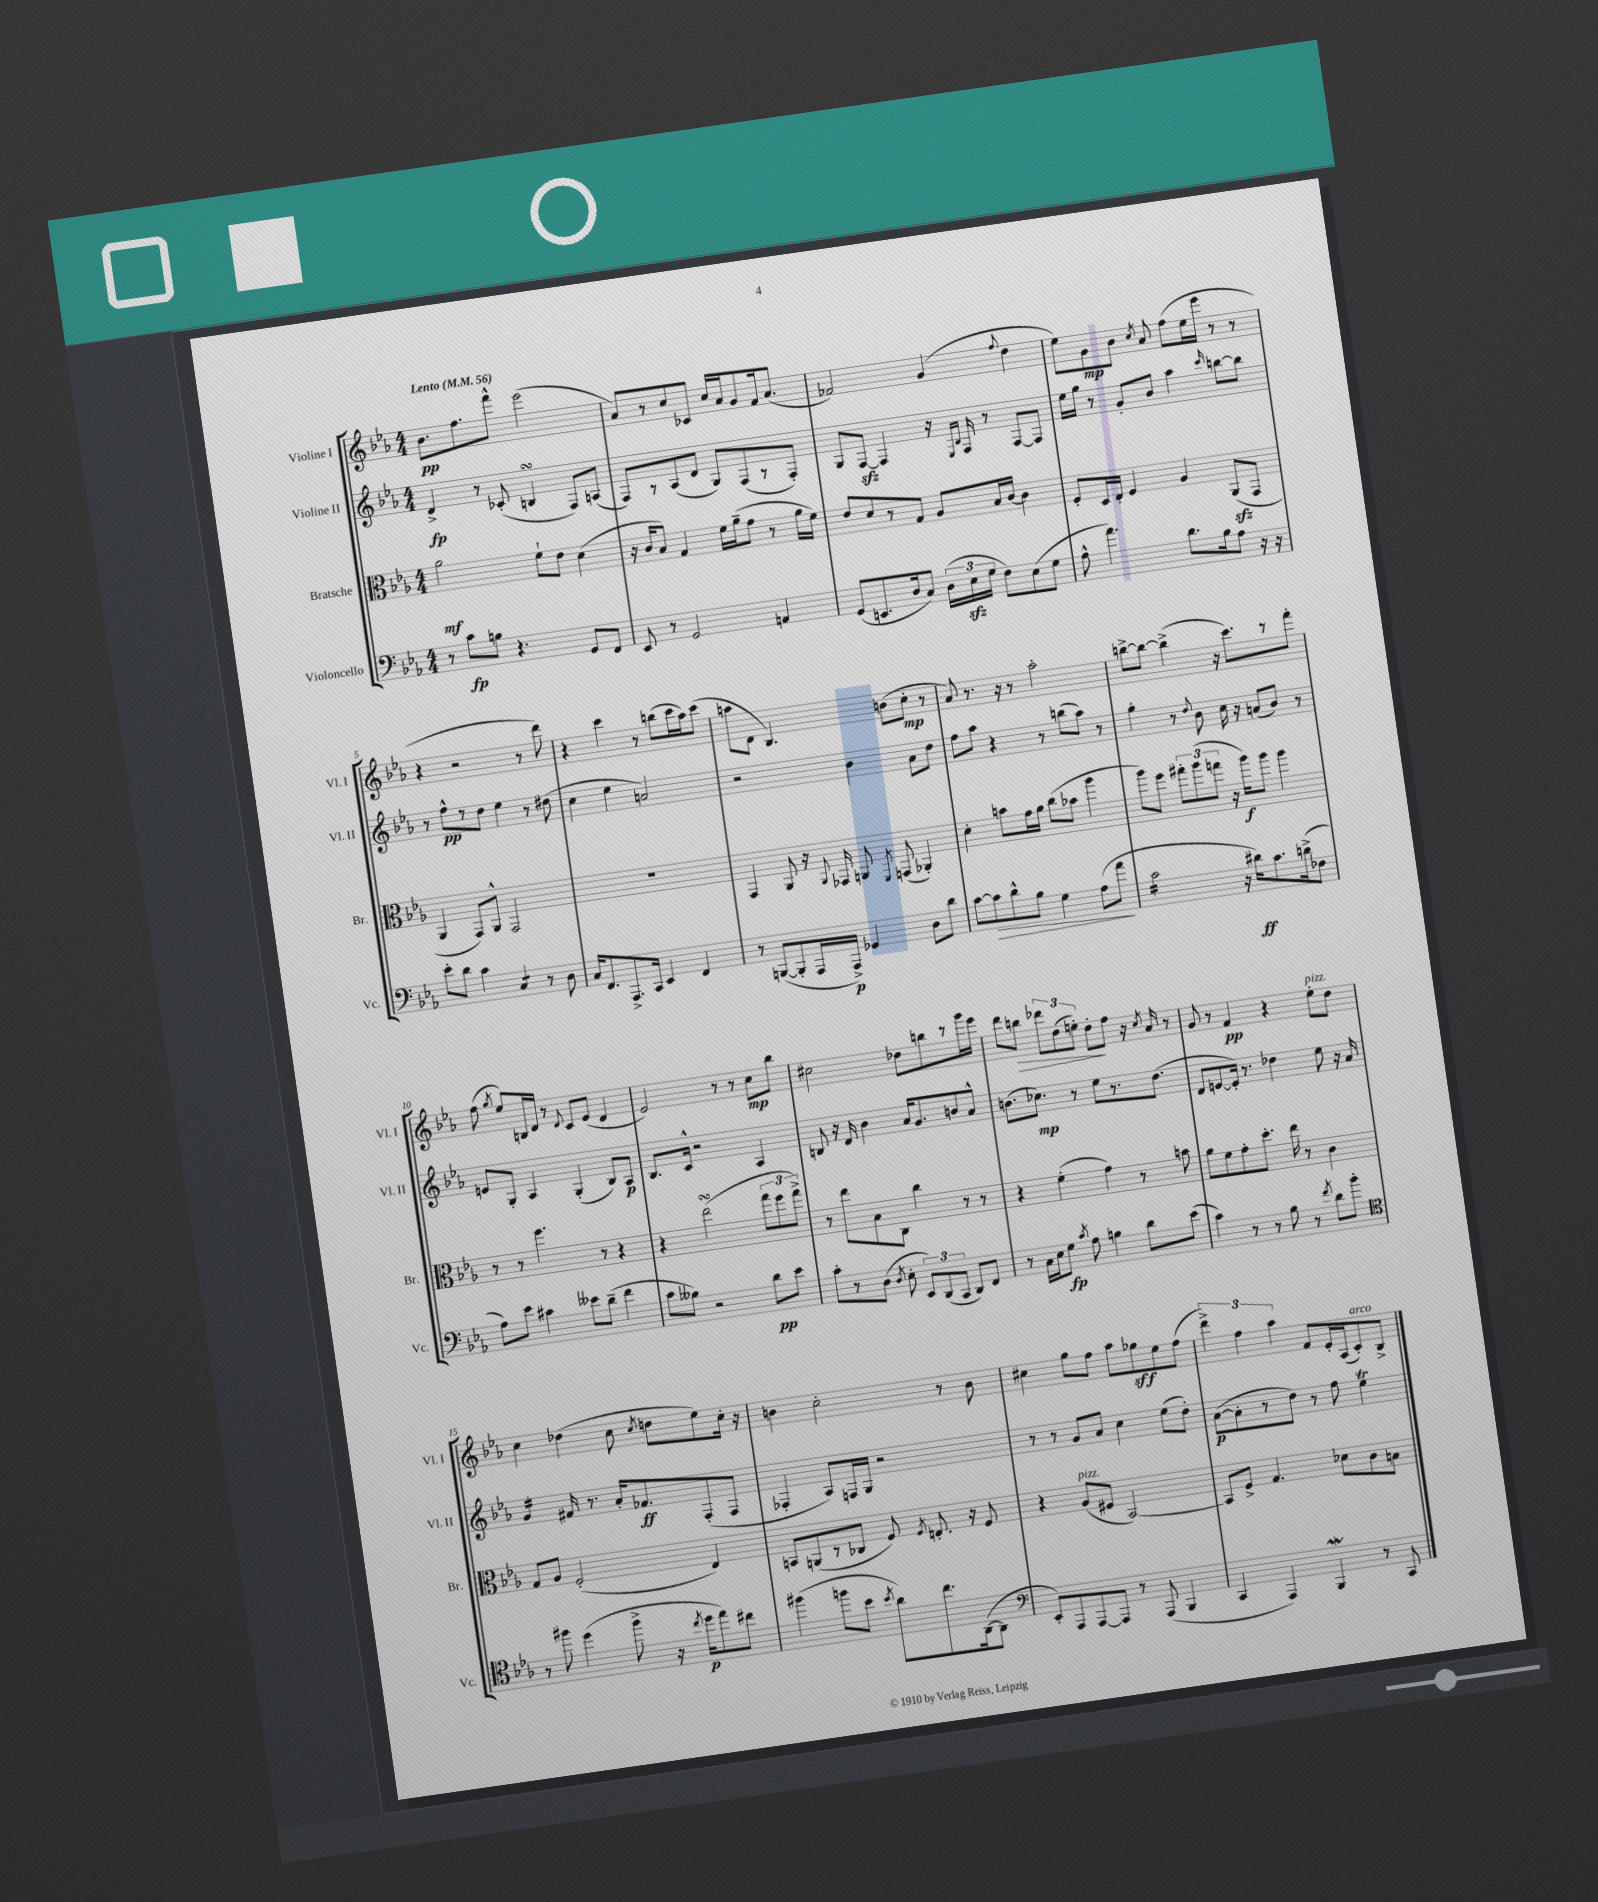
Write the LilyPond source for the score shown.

<<
\new StaffGroup <<
\new Staff = "s0" \with { instrumentName = "Violine I" shortInstrumentName = "Vl. I" } {
    \clef treble \key ees \major \numericTimeSignature \time 4/4 \tempo "Lento" 4 = 56
    \autoBeamOff bes'8.[\pp f''8. f'''8]-^ ees'''2( |
    aes'8[) r8 c''8 ces'8] c''16[ aes'16 g'8 f'16 aes'8.]( |
    fes'2) g'4( \appoggiatura { f''8 } d''4 |
    ees''8[) g'8\mp bes'8] \acciaccatura { c''8 } aes'8 f''8[( ees''16 ees'''16] r8 r8 |
    r4 r2 r8 d'''8) |
    r4 c'''4 r8 b''8[( c'''16 aes''16) c'''8]( |
    a''8[ d'8] bes4.) b'8[( c''8]-.\mp r8 |
    aes'8) r8. r16 r8 aes''2-. |
    b''8[~-> b''8]~ b''4->( r16 c'''8.[) r8 f'''8]-. |
    f''8( \acciaccatura { g''8 } ees''8[) b16 d'16] r8 \appoggiatura { d'8 } c'8[ ees'8]( d'4 |
    ees'2) r8 r8 c''8[\mp bes''8] |
    cis''2 des''8[ b''8 r8 g'''16 ees'''16] |
    d'''8[ b''8]\> \tuplet 3/2 { des'''8[ d''8( e''8]-.) } d''8[-.\! f''8] r16 \acciaccatura { c''8 } aes'16 r8 |
    g'8 r8 f'4\pp r4 ees''8[-.^\markup { \italic "pizz." } d''8] |
    c''4 des''4( c''8 \acciaccatura { c''8 } d''8[ ees''8) c''16]-. r16 |
    b'4 c''2-. r8 b'8 |
    cis''4 g''8[ f''8] aes''8[ ges''8\sff ees''8 f''8]( |
    \tuplet 3/2 { d'''4->) f''4 aes''4 } f'8[ ees'16-. aes16( c'8-.^\markup { \italic "arco" }) bes8]-> \bar "|." |
}
\new Staff = "s1" \with { instrumentName = "Violine II" shortInstrumentName = "Vl. II" } {
    \clef treble \key ees \major \numericTimeSignature \time 4/4
    \autoBeamOff d'4->\fp r8 ces'8-.( b4\turn f8[) a8]( |
    f8[) r8 aes8( d'8] g8[) f8( r8 f8]-.) |
    g8[ f8]~\sfz f4 r16 \grace { ees16[ bes16] } f16 r8 f8[~ f8] |
    ees''16[ g''16] r8 g'8[-. bes'8] aes''4 \grace { c'''16 } b''8[~ b''8] |
    r8 f''8[-^\pp r8 d''8] ees''4 r8 dis''8( |
    c''4 ees''4 a'2) |
    r2 bes'4 aes'8[ d''8] |
    f''8[ aes''8] r4 r8 b''8[( aes''8]) r8 |
    g''4-. r8 \appoggiatura { d''8 } bes'8 c''16 r16 a'8[( bes'8]) r8 |
    e'8[ g8]-. aes4 g4-.( bes8[) aes8]\p |
    bes8.[ c'16]-^ r2 aes4 |
    b8 r16 d'16 bes'4 aes'16[ g'8. b'8 aes'8]-^ |
    b'8.[( ces''8.]\mp) r8 ees''8[ r8. d''8.]( |
    d'8[ e'8~ e'16]-.) r8. des''4 ees''8 r16 aes'16 |
    g'4:16 fis'16 r8. aes'16[-. fes'8.\ff f8-.( f8] |
    fes4-. aes8[) f16 g16] r2 |
    r8 r8 g'8[ aes'8] c''4 ees''8[( d''8]-.) |
    aes'8[~\p( aes'8-. r8 d''8]) r8 f''8 ees''4\trill \bar "|." |
}
\new Staff = "s2" \with { instrumentName = "Bratsche" shortInstrumentName = "Br." } {
    \clef alto \key ees \major \numericTimeSignature \time 4/4
    \autoBeamOff aes'2\mf f'8[-! ees'8] d'4( |
    r16 c'16[ bes8]) g4 f'16[ aes'16--( g'8] r8 aes'16[ f'16]) |
    ees'8[ d'8 r8 g8] aes8[ bes16 c'16]~ c'4 |
    f8[-. d16 ees16]-. f4 aes4 aes,8[\sfz( g,8] |
    aes,4 g,8[) aes,8]-^ g,2 |
    R1 |
    g,4 aes,8 r16 \appoggiatura { aes,8 } ges,16 a,8 \acciaccatura { f,8 } g,8( aes,4-.) |
    d'4-. b'8[ g'16 aes'16] c''8[( bes'8] aes''4 |
    aes''8[) f''8] \tuplet 3/2 { gis''8[-. aes''8( g''8] } r16 aes''16[\f) aes''8] aes''4 |
    r8 r8 f''4. r8 r4 |
    r4 ees''2\turn( \tuplet 3/2 { g''8[ f''8 g''8]->) } |
    r8 ees''8[ bes8 c8] c''4 r8 r8 |
    r4 f'4-.( g'4) r8 b'8 |
    aes'8[ f'8 g'8-. d''8.]-. ees''16 r8 c'4 |
    g8[ aes8] f2-.( ees4) |
    b,8[ a,8( r8 ces8] f8) \acciaccatura { f8 } e8.-. r16 f8 |
    r4 aes8[^\markup { \italic "pizz." }( fis8] bes,2~) |
    bes,8[ f8]-> g4. des'8[ c'8 b8] \bar "|." |
}
\new Staff = "s3" \with { instrumentName = "Violoncello" shortInstrumentName = "Vc." } {
    \clef bass \key ees \major \numericTimeSignature \time 4/4
    \autoBeamOff r8 c'8[\fp b8] r4. g,8[ f,8] |
    ees,8 r8 g,2 a,4 |
    g,8[( e,8. d16 c8]) \tuplet 3/2 { d16[( ees16\sfz g16] } f8[) ees8( g8] |
    aes8-^ aes'4.) d'8.[ bes16 aes8] r16 r16 |
    ees'8[-. d'8] c'4 c4:8 r8 d8 |
    c16[ f,8. aes,,8.-> c,16] ees,4 f,4 |
    r8 b,,8[~( b,,8-. aes,,16 aes,,16]->\p) ges,4 d8[ d'8] |
    c'8[~ c'8\> d'8-^ bes8] g4 aes8[( aes'8]\! |
    c'2:16 r16 dis'16[\ff) c'8. d'16->( fes8] |
    aes8[) ees'8] cis'4 eeses'8[ d'8]--( f'4 |
    c'8[ beses8]) r2 d'8[\pp ees'8] |
    c'8[-. r8 d8]( \acciaccatura { d8 } ees8-. \tuplet 3/2 { ees,8[) d,8( c,8] } d,8[) f,8] |
    r8 c16[ ees16 g8]\fp \acciaccatura { c'8 } aes8 b4 d'8[ ees'8]( |
    c'4) r8 r8 bes8 r8 \acciaccatura { f'8 } d'8[ bes'8]-. |
    \clef tenor r8 fis''8 d''4( fis''8-> r16 \acciaccatura { c''8 } d''16[\p ees''8) cis''8] |
    fis''4( f''8[ bes'8] \acciaccatura { bes'8 } aes'8[) c''8. aes,16~( aes,8] |
    \clef bass ees,8[-.) aes,,8 aes,,8~ aes,,8] r8 aes,,8( bes,,4 |
    c,4 aes,,4) bes,,4\mordent r8 c,8 \bar "|." |
}
>>
>>
